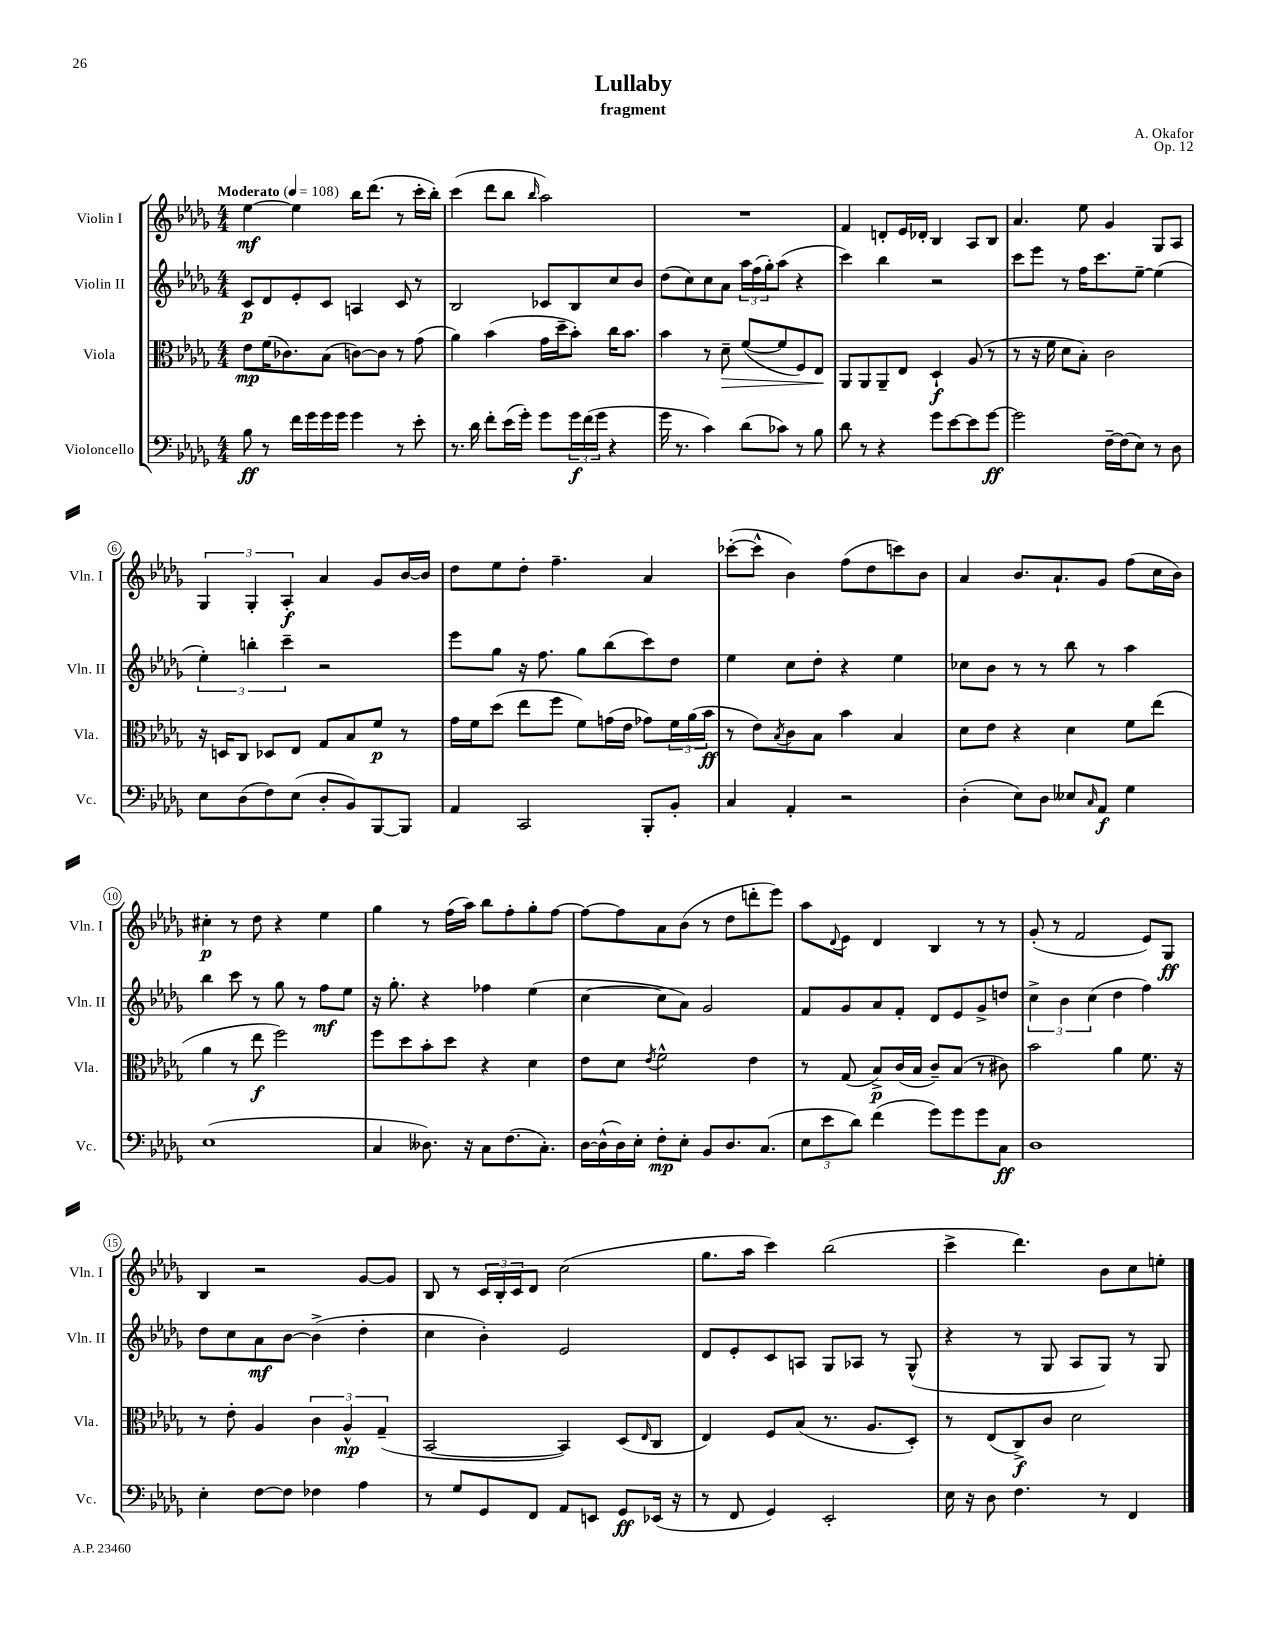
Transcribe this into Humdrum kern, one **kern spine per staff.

**kern	**dynam	**kern	**dynam	**kern	**dynam	**kern	**dynam
*part4	*part4	*part3	*part3	*part2	*part2	*part1	*part1
*staff4	*staff4	*staff3	*staff3	*staff2	*staff2	*staff1	*staff1
*I"Violoncello	*	*I"Viola	*	*I"Violin II	*	*I"Violin I	*
*I'Vc.	*	*I'Vla.	*	*I'Vln. II	*	*I'Vln. I	*
*clefF4	*	*clefC3	*	*clefG2	*	*clefG2	*
*k[b-e-a-d-g-]	*	*k[b-e-a-d-g-]	*	*k[b-e-a-d-g-]	*	*k[b-e-a-d-g-]	*
*M4/4	*	*M4/4	*	*M4/4	*	*M4/4	*
*MM108	*	*MM108	*	*MM108	*	*MM108	*
=1	=1	=1	=1	=1	=1	=1	=1
!	!	!	!	!	!	!LO:TX:a:B:t=Moderato	!
8B-\	ff	8e-\L	mp	8c/L	p	[4ee-\	mf
8r	.	(16f\K	.	8d-/	.	.	.
.	.	8.c-X\)	.	.	.	.	.
16f\LL	.	.	.	8e-'/	.	4ee-\]	.
16g-\	.	.	.	.	.	.	.
16g-\	.	(8B-\J	.	8c/J	.	.	.
16g-\JJ	.	.	.	.	.	.	.
4g-\	.	[8cn\L)	.	4An/	.	16bb-\KL	.
.	.	.	.	.	.	(8.ddd-\J	.
.	.	8c\J]	.	.	.	.	.
8r	.	8r	.	8c/	.	8r	.
8e-'\	.	(8g-\	.	8r	.	16ccc'\LL	.
.	.	.	.	.	.	16bb-'\JJ)	.
=2	=2	=2	=2	=2	=2	=2	=2
8.r	.	4a-\)	.	2B-/	.	(4ccc\	.
16d-\	.	.	.	.	.	.	.
8f'\L	.	(4b-\	.	.	.	8ddd-\L	.
(16e-\L	.	.	.	.	.	8bb-\J	.
16g-'\JJ)	.	.	.	.	.	.	.
.	.	.	.	.	.	16qqbb-/	.
8g-\L	.	16g-\LL	.	8c-X/L	.	2aa-\)	.
.	.	16dd-~\J	.	.	.	.	.
24g-\L	f	8b-'\J)	.	8B-/	.	.	.
(24f\	.	.	.	.	.	.	.
24g-\JJ	.	.	.	.	.	.	.
4r	.	16cc\KL	.	8cc/	.	.	.
.	.	8.b-\J	.	.	.	.	.
.	.	.	.	8b-/J	.	.	.
=3	=3	=3	=3	=3	=3	=3	=3
16g-\	.	4b-\	.	(8dd-\L	.	1r	.
8.r	.	.	.	.	.	.	.
.	.	.	.	8cc\)	.	.	.
4c\)	.	8r	.	8cc\	.	.	.
!	!	!	!LO:HP:b	!	!	!	!
.	.	8d-~\	>	8a-\J	.	.	.
(8d-\L	.	([8f/L	.	24aa-\LL	.	.	.
.	.	.	.	(24ff\	.	.	.
.	.	.	.	24gg-'\J)	.	.	.
8c-X\J)	.	8f/]	.	(8aa-\J	.	.	.
8r	.	8F/)	.	4r	.	.	.
8B-\	.	8E-/J	.	.	.	.	.
.	.	.	]	.	.	.	.
=4	=4	=4	=4	=4	=4	=4	=4
8d-\	.	8AA-/L	.	4ccc\)	.	4f/	.
8r	.	8AA-/	.	.	.	.	.
4r	.	8AA-~/	.	4bb-\	.	8dn'/L	.
.	.	8E-/J	.	.	.	16e-/L	.
.	.	.	.	.	.	16d-X'/JJ	.
8g-\L	.	4D-`/	f	2r	.	4B-/	.
[8e-\	.	.	.	.	.	.	.
8e-\]	.	(8A-/	.	.	.	8A-/L	.
[8g-\J	ff	8r	.	.	.	8B-/J	.
=5	=5	=5	=5	=5	=5	=5	=5
2g-\]	.	8r	.	8ccc\L	.	4.a-/	.
.	.	16r	.	8eee-\J	.	.	.
.	.	16f\	.	.	.	.	.
.	.	8d-\L	.	8r	.	.	.
.	.	8B-'\J)	.	16ff\KL	.	8ee-\	.
.	.	.	.	8.ccc\	.	.	.
[16F~\LL	.	2c\	.	.	.	4g-/	.
(16F\J]	.	.	.	.	.	.	.
8E-\J)	.	.	.	[8ee-~\J	.	.	.
8r	.	.	.	(4ee-\]	.	8G-/L	.
8D-\	.	.	.	.	.	8A-/J	.
!!LO:LB:g=z
=6	=6	=6	=6	=6	=6	=6	=6
8E-\L	.	16r	.	6ee-'\)	.	6G-/	.
.	.	16Dn/KL	.	.	.	.	.
(8D-\	.	8C/J	.	.	.	.	.
.	.	.	.	6bbn'\	.	6G-'/	.
8F\)	.	8D-X/L	.	.	.	.	.
.	.	.	.	6ccc~\	.	6A-'/	f
(8E-\J	.	8E-/J	.	.	.	.	.
8D-'/L	.	8G-/L	.	2r	.	4a-/	.
8BB-/)	.	8B-/	.	.	.	.	.
[8BBB-/	.	8f/J	p	.	.	8g-/L	.
8BBB-/J]	.	8r	.	.	.	[16b-/L	.
.	.	.	.	.	.	16b-/JJ]	.
=7	=7	=7	=7	=7	=7	=7	=7
4AA-/	.	16g-\LL	.	8eee-\L	.	8dd-\L	.
.	.	16f\J	.	.	.	.	.
.	.	(8dd-\J	.	8gg-\J	.	8ee-\	.
2CC/	.	8ee-\L	.	16r	.	8dd-'\J	.
.	.	.	.	8.ff\	.	.	.
.	.	8ff\J	.	.	.	4.ff~\	.
.	.	8f\L)	.	8gg-\L	.	.	.
.	.	(16gn\L	.	(8bb-\	.	.	.
.	.	16e-\JJ	.	.	.	.	.
8BBB-'/L	.	8g-X\L)	.	8ccc\)	.	4a-/	.
8BB-'/J	.	24f\L	.	8dd-\J	.	.	.
.	.	(24a-\	.	.	.	.	.
.	.	24b-\JJ	ff	.	.	.	.
=8	=8	=8	=8	=8	=8	=8	=8
4C/	.	8r	.	4ee-\	.	([8ccc-X'\L	.
.	.	8e-\L)	.	.	.	8ccc-^^\J]	.
.	.	8qB-/	.	.	.	.	.
4AA-'/	.	8c\	.	8cc\L	.	4b-\)	.
.	.	8B-\J	.	8dd-'\J	.	.	.
2r	.	4b-\	.	4r	.	(8ff\L	.
.	.	.	.	.	.	8dd-\	.
.	.	4B-/	.	4ee-\	.	8cccn\)	.
.	.	.	.	.	.	8b-\J	.
=9	=9	=9	=9	=9	=9	=9	=9
(4D-'\	.	8d-\L	.	8cc-X\L	.	4a-/	.
.	.	8e-\J	.	8b-\J	.	.	.
8E-\L)	.	4r	.	8r	.	8.b-/L	.
8D-\J	.	.	.	8r	.	.	.
.	.	.	.	.	.	8.a-`/	.
8E--X/L	.	4d-\	.	8bb-\	.	.	.
16qqC/	.	.	.	.	.	.	.
8AA-/J	f	.	.	8r	.	8g-/J	.
4G-\	.	8f\L	.	4aa-\	.	(8ff\L	.
.	.	(8ee-\J	.	.	.	16cc\L	.
.	.	.	.	.	.	16b-\JJ)	.
!!LO:LB:g=z
=10	=10	=10	=10	=10	=10	=10	=10
(1E-	.	4a-\	.	4bb-\	.	4cc#X'\	p
.	.	8r	.	8ccc\	.	8r	.
.	.	8ee-\	f	8r	.	8dd-\	.
.	.	2ff\)	.	8gg-\	.	4r	.
.	.	.	.	8r	.	.	.
.	.	.	.	8ff\L	mf	4ee-\	.
.	.	.	.	8ee-\J	.	.	.
=11	=11	=11	=11	=11	=11	=11	=11
4C/	.	8ff\L	.	16r	.	4gg-\	.
.	.	.	.	8.gg-'\	.	.	.
.	.	8dd-\	.	.	.	.	.
8.D--X\)	.	8b-'\	.	4r	.	8r	.
.	.	8dd-\J	.	.	.	(16ff\LL	.
16r	.	.	.	.	.	16aa-\JJ)	.
8C\L	.	4r	.	4ff-X\	.	8bb-\L	.
(8.F\	.	.	.	.	.	8ff'\	.
.	.	4d-\	.	(4ee-\	.	8gg-'\	.
8.C'\J)	.	.	.	.	.	.	.
.	.	.	.	.	.	[8ff\J	.
=12	=12	=12	=12	=12	=12	=12	=12
[16D-\LL	.	8e-\L	.	[4cc\	.	8ff\L_	.
(16D-^^\]	.	.	.	.	.	.	.
16D-\)	.	8d-\J	.	.	.	8ff\]	.
16E-'\JJ	.	.	.	.	.	.	.
.	.	8qe-/	.	.	.	.	.
8F'\L	mp	2f^^\	.	8cc\L]	.	8a-\	.
8E-'\J	.	.	.	8a-\J)	.	(8b-\J	.
8BB-/L	.	.	.	2g-/	.	8r	.
8.D-/	.	.	.	.	.	8dd-\L	.
.	.	4e-\	.	.	.	8dddn'\	.
(8.C/J	.	.	.	.	.	.	.
.	.	.	.	.	.	8eee-\J)	.
=13	=13	=13	=13	=13	=13	=13	=13
12E-\L	.	8r	.	8f/L	.	8aa-\L	.
12e-\	.	.	.	.	.	.	.
.	.	.	.	.	.	8qqd-/	.
.	.	(8G-/	.	8g-/	.	8e-\J	.
12d-\J)	.	.	.	.	.	.	.
(4f\	.	8B-^/L)	p	8a-/	.	4d-/	.
.	.	(16c/L	.	8f'/J	.	.	.
.	.	16B-/JJ	.	.	.	.	.
8g-\L)	.	8c~/L)	.	8d-/L	.	4B-/	.
8g-\	.	(8B-/J	.	8e-/	.	.	.
8g-\	.	8r	.	8g-^/	.	8r	.
8C\J	ff	8c#X\)	.	8ddn/J	.	8r	.
=14	=14	=14	=14	=14	=14	=14	=14
1D-	.	2b-\	.	6cc^\	.	(8g-'/	.
.	.	.	.	.	.	8r	.
.	.	.	.	6b-\	.	.	.
.	.	.	.	.	.	2f/	.
.	.	.	.	(6cc\	.	.	.
.	.	4a-\	.	4dd-\	.	.	.
.	.	8.f\	.	4ff\)	.	8e-/L)	.
.	.	.	.	.	.	8G-/J	ff
.	.	16r	.	.	.	.	.
!!LO:LB:g=z
=15	=15	=15	=15	=15	=15	=15	=15
4E-'\	.	8r	.	8dd-\L	.	4B-/	.
.	.	8e-'\	.	8cc\	.	.	.
[8F\L	.	4A-/	.	8a-\	mf	2r	.
8F\J]	.	.	.	[8b-\J	.	.	.
4F-X\	.	6c\	.	(4b-^\]	.	.	.
.	.	6A-^^/	mp	.	.	.	.
4A-\	.	.	.	4dd-'\	.	[8g-/L	.
.	.	(6G-~/	.	.	.	.	.
.	.	.	.	.	.	8g-/J]	.
=16	=16	=16	=16	=16	=16	=16	=16
8r	.	[2BB-/	.	4cc\	.	8B-/	.
8G-/L	.	.	.	.	.	8r	.
8GG-/	.	.	.	4b-'\)	.	24c/LL	.
.	.	.	.	.	.	24B-'/	.
.	.	.	.	.	.	24c/J	.
8FF/J	.	.	.	.	.	8d-/J	.
8AA-/L	.	4BB-/])	.	2e-/	.	(2cc\	.
8EEn/J	.	.	.	.	.	.	.
8GG-/L	ff	(8D-/L	.	.	.	.	.
.	.	16qqE-/	.	.	.	.	.
(16EE-X/Jk	.	8C/J	.	.	.	.	.
16r	.	.	.	.	.	.	.
=17	=17	=17	=17	=17	=17	=17	=17
8r	.	4E-/)	.	8d-/L	.	8.gg-\L	.
8FF/	.	.	.	8e-'/	.	.	.
.	.	.	.	.	.	16aa-\Jk	.
4GG-/)	.	8F/L	.	8c/	.	4ccc\)	.
.	.	(8B-/J	.	8An/J	.	.	.
2EE-'/	.	8.r	.	8G-/L	.	(2bb-\	.
.	.	.	.	8A-X/J	.	.	.
.	.	8.A-/L	.	.	.	.	.
.	.	.	.	8r	.	.	.
.	.	8D-'/J)	.	(8G-^^/	.	.	.
=18	=18	=18	=18	=18	=18	=18	=18
16E-\	.	8r	.	4r	.	4ccc^\	.
16r	.	.	.	.	.	.	.
8D-\	.	(8E-/L	.	.	.	.	.
4.F\	.	8C^/)	f	8r	.	4.ddd-\)	.
.	.	8c/J	.	8G-/	.	.	.
.	.	2d-\	.	8A-/L	.	.	.
8r	.	.	.	8G-/J)	.	8b-\L	.
4FF/	.	.	.	8r	.	8cc\	.
.	.	.	.	8G-/	.	8een'\J	.
==	==	==	==	==	==	==	==
*-	*-	*-	*-	*-	*-	*-	*-
